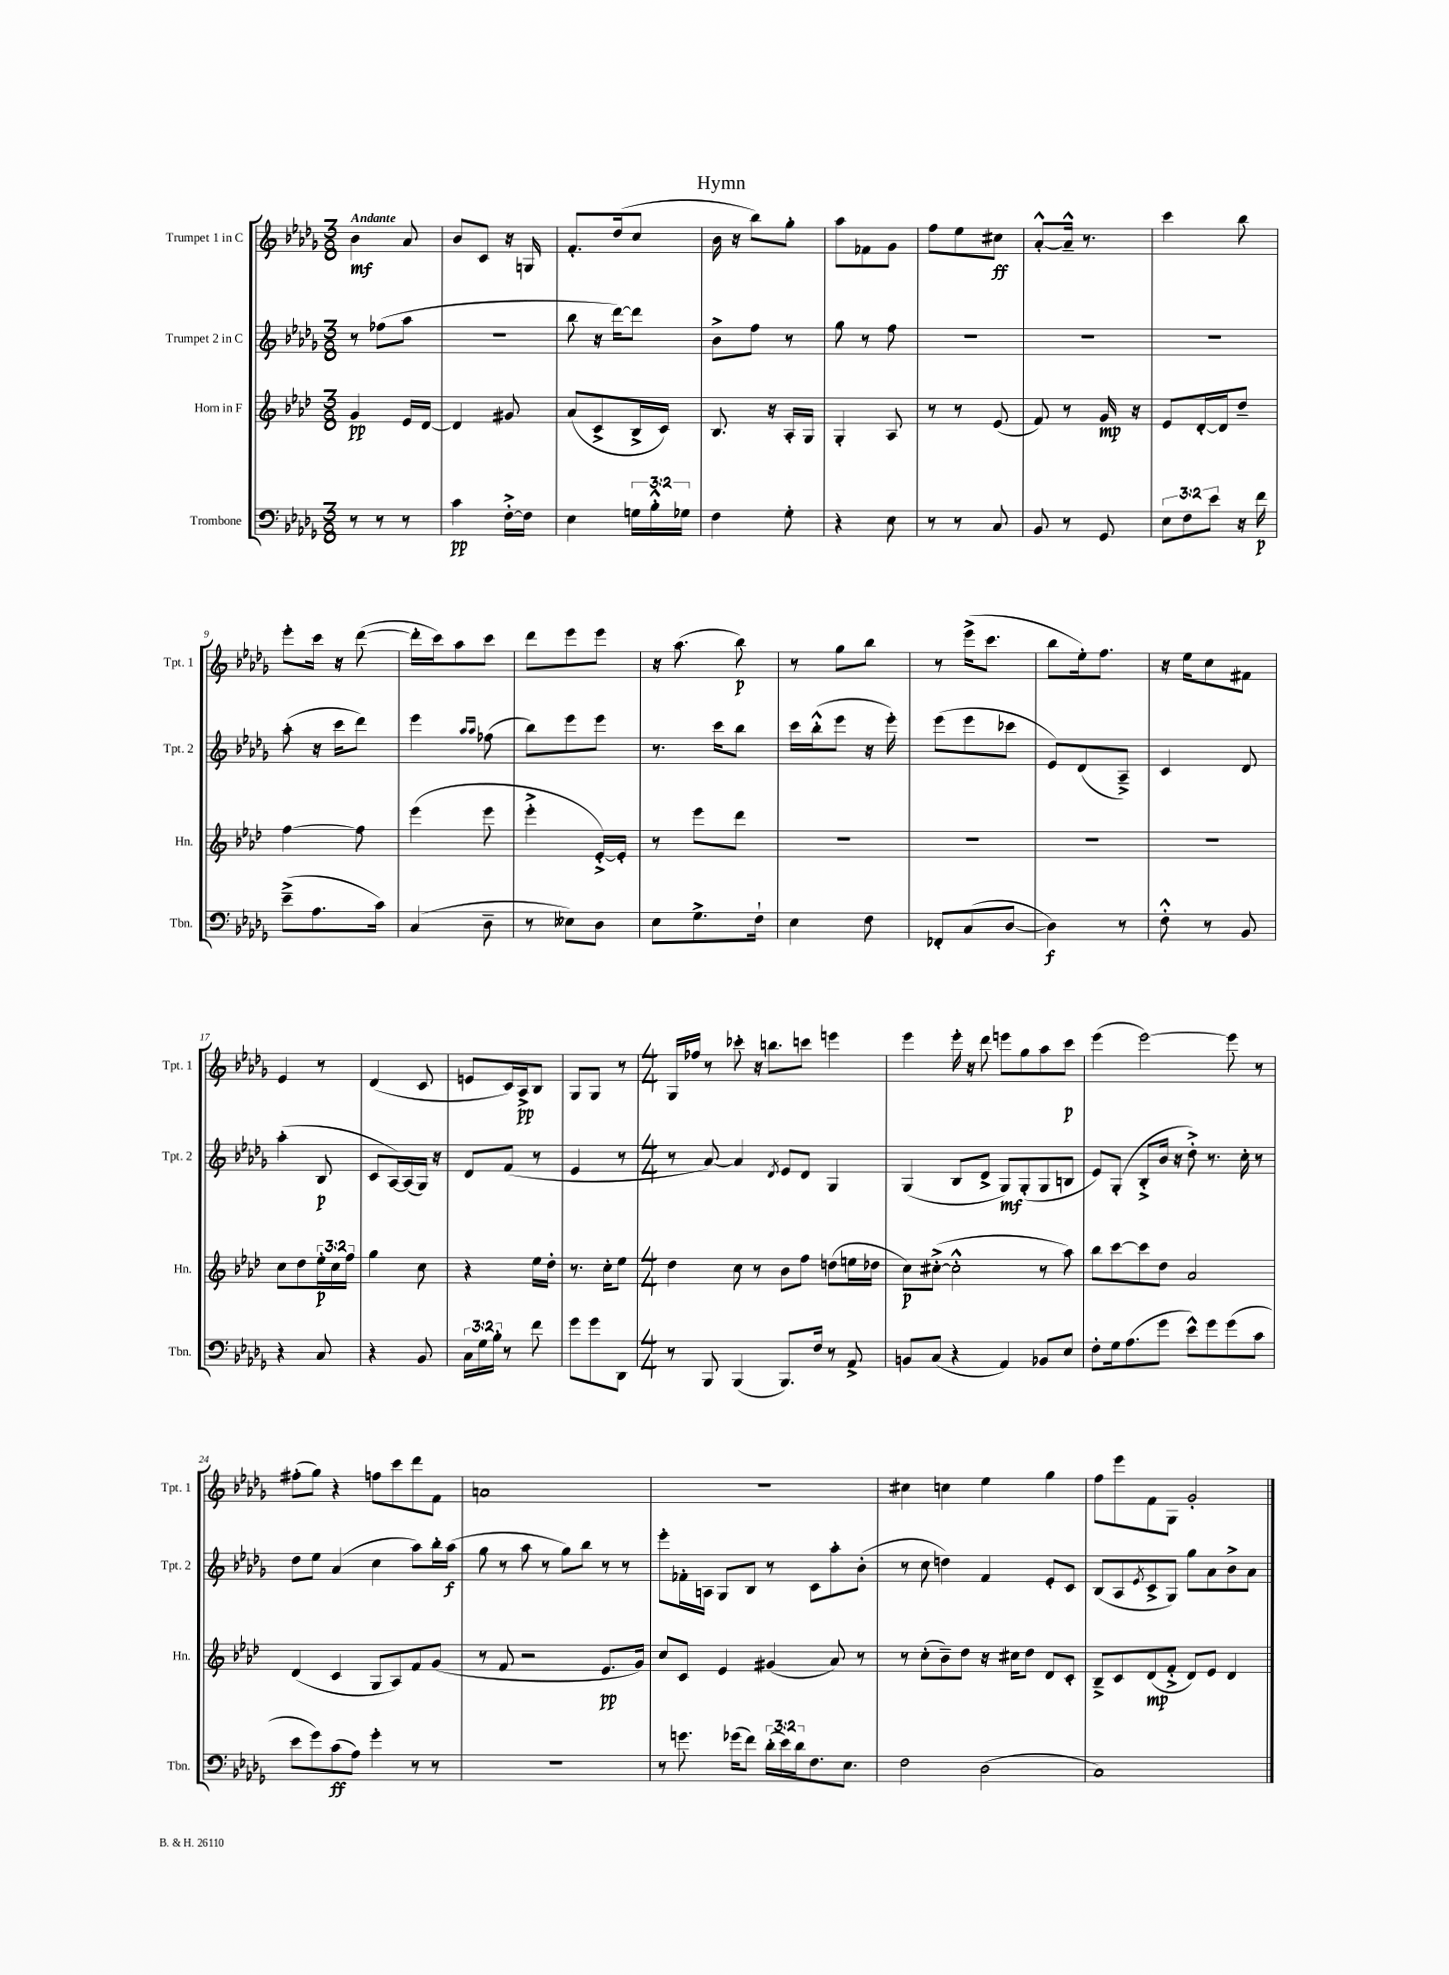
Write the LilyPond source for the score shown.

\header { title = "Hymn" }
<<
\new StaffGroup <<
\new Staff = "s0" \with { instrumentName = "Trumpet 1 in C" shortInstrumentName = "Tpt. 1" } {
    \clef treble \key des \major \numericTimeSignature \time 3/8 \tempo "Andante"
    bes'4\mf aes'8 |
    bes'8 c'8 r16 g16 |
    f'8.-. des''16( c''8 |
    bes'16 r16 bes''8) ges''8-. |
    aes''8 fes'8 ges'8 |
    f''8 ees''8 cis''8\ff |
    aes'8~-.-^ aes'16---^ r8. |
    c'''4 bes''8 |
    ees'''8-. c'''16 r16 des'''8~( |
    des'''16-. c'''16) aes''8 c'''8 |
    des'''8 ees'''8 ees'''8 |
    r16 aes''8.( bes''8\p) |
    r8 ges''8 bes''8 |
    r8 ees'''16->( c'''8. |
    bes''8 ees''16-.) f''8. |
    r16 ees''16 c''8 fis'8 |
    ees'4 r8 |
    des'4( c'8 |
    e'8 c'16) aes16->\pp bes8 |
    ges8 ges8 r8 |
    \numericTimeSignature \time 4/4 ges16 fes''16 r8 ces'''8-. r16 b''8. c'''8 e'''4 |
    ees'''4 ees'''16-. r16 des'''8 e'''8 ges''8 aes''8 c'''8\p |
    ees'''4( ees'''2~) ees'''8 r8 |
    fis''8-.( ges''8) r4 f''8 c'''8 des'''8 f'8 |
    a'1 |
    r1 |
    cis''4 c''4 ees''4 ges''4 |
    f''8 ees'''8 f'8 ges8 ges'2-. \bar "|." |
}
\new Staff = "s1" \with { instrumentName = "Trumpet 2 in C" shortInstrumentName = "Tpt. 2" } {
    \clef treble \key des \major \numericTimeSignature \time 3/8
    r8 fes''8( aes''8 |
    R4. |
    bes''8 r16 des'''16~) des'''8 |
    bes'8-> f''8 r8 |
    ges''8 r8 f''8 |
    R4. |
    R4. |
    R4. |
    aes''8-.( r16 c'''16 des'''8) |
    ees'''4 \grace { aes''16 aes''16 } fes''8( |
    bes''8) ees'''8 ees'''8 |
    r8. c'''16 bes''8 |
    c'''16 bes''16-.-^( ees'''8 r16 ees'''16-.) |
    ees'''8( ees'''8 ces'''8 |
    ees'8) des'8( aes8--->) |
    c'4 des'8 |
    aes''4-.( bes8\p |
    c'8 aes16~) aes16( ges16) r16 |
    des'8 f'8( r8 |
    ees'4 r8 |
    \numericTimeSignature \time 4/4 r8 aes'8~) aes'4 \acciaccatura { des'8 } ees'8 des'8 ges4 |
    ges4( bes8 des'8-> ges8\mf) ges8-.( ges8 b8 |
    ees'8) ges8-.( bes8-.-> bes'16 r16 des''8-.->) r8. c''16-. r8 |
    des''8 ees''8 aes'4( c''4 aes''8) bes''16-. aes''16\f( |
    ges''8 r8 aes''8 r8 ges''8) bes''8 r8 r8 |
    ees'''8-. fes'16-. a16 ges8 bes8 r8 c'8 aes''8-. bes'8-.( |
    r8 c''8 d''4) f'4 ees'8-. c'8 |
    bes8( aes8 \acciaccatura { ees'8 } c'8-> ges8) ges''8 aes'8 bes'8-> aes'8 \bar "|." |
}
\new Staff = "s2" \with { instrumentName = "Horn in F" shortInstrumentName = "Hn." } {
    \clef treble \key aes \major \numericTimeSignature \time 3/8 \override Staff.TupletNumber.text = #tuplet-number::calc-fraction-text
    g'4\pp ees'16 des'16~ |
    des'4 gis'8 |
    aes'8( c'8-> bes16-> c'16) |
    bes8. r16 aes16-. g16 |
    g4-. aes8 |
    r8 r8 ees'8( |
    f'8) r8 g'16\mp r16 |
    ees'8 des'16~-. des'16 des''8-- |
    f''4~ f''8 |
    ees'''4( ees'''8 |
    ees'''4-.-> ees'16~-.->) ees'16-. |
    r8 ees'''8 des'''8 |
    R4. |
    R4. |
    R4. |
    R4. |
    c''8 des''8 \tuplet 3/2 { ees''16-.\p c''16 f''16 } |
    g''4 c''8 |
    r4 ees''16 des''16-. |
    r8. c''16-. ees''8 |
    \numericTimeSignature \time 4/4 des''4 c''8 r8 bes'8 f''8 d''8( e''16 des''16 |
    c''8\p) cis''8~-.->( cis''2-.-^ r8 aes''8) |
    bes''8 c'''8~ c'''8 des''8 aes'2 |
    des'4( c'4 g8 aes8) f'8 g'8( |
    r8 f'8 r2 ees'8.\pp g'16) |
    c''8 c'8 ees'4 gis'4( aes'8) r8 |
    r8 c''8-.( bes'8--) des''8 r16 cis''16 des''8 des'8 c'8-. |
    bes8---> c'8 des'8\mp( f'8-.-> des'8) ees'8 des'4 \bar "|." |
}
\new Staff = "s3" \with { instrumentName = "Trombone" shortInstrumentName = "Tbn." } {
    \clef bass \key des \major \numericTimeSignature \time 3/8 \override Staff.TupletNumber.text = #tuplet-number::calc-fraction-text
    r8 r8 r8 |
    c'4\pp f16~-.-> f16 |
    ees4 \tuplet 3/2 { g16 bes16-.-^ ges16 } |
    f4 ges8-. |
    r4 ees8 |
    r8 r8 c8 |
    bes,8 r8 ges,8 |
    \tuplet 3/2 { ees8 f8 ees'8 } r16 f'16\p |
    ees'8--->( aes8. c'16) |
    c4( des8-- |
    r8 eeses8) des8 |
    ees8 ges8.-> f16-! |
    ees4 f8 |
    fes,8-. c8( des8~ |
    des4\f) r8 |
    f8-.-^ r8 bes,8 |
    r4 c8 |
    r4 bes,8 |
    \tuplet 3/2 { c16 ges16 bes16-. } r8 f'8 |
    ges'8 ges'8 des,8 |
    \numericTimeSignature \time 4/4 r8 bes,,8 bes,,4( bes,,8.) f16 r8 aes,8-> |
    b,8 c8( r4 aes,4) bes,8 ees8 |
    f8-. ges16 aes8.( ges'8 ees'8-^) ges'8 ges'8( c'8 |
    ees'8 ges'8) c'8\ff( aes8) ges'4-. r8 r8 |
    R1 |
    r8 g'8. ges'16( f'8) \tuplet 3/2 { des'16-.( ees'16) des'16 } f8. ees8. |
    f2 des2( |
    c1) \bar "|." |
}
>>
>>
